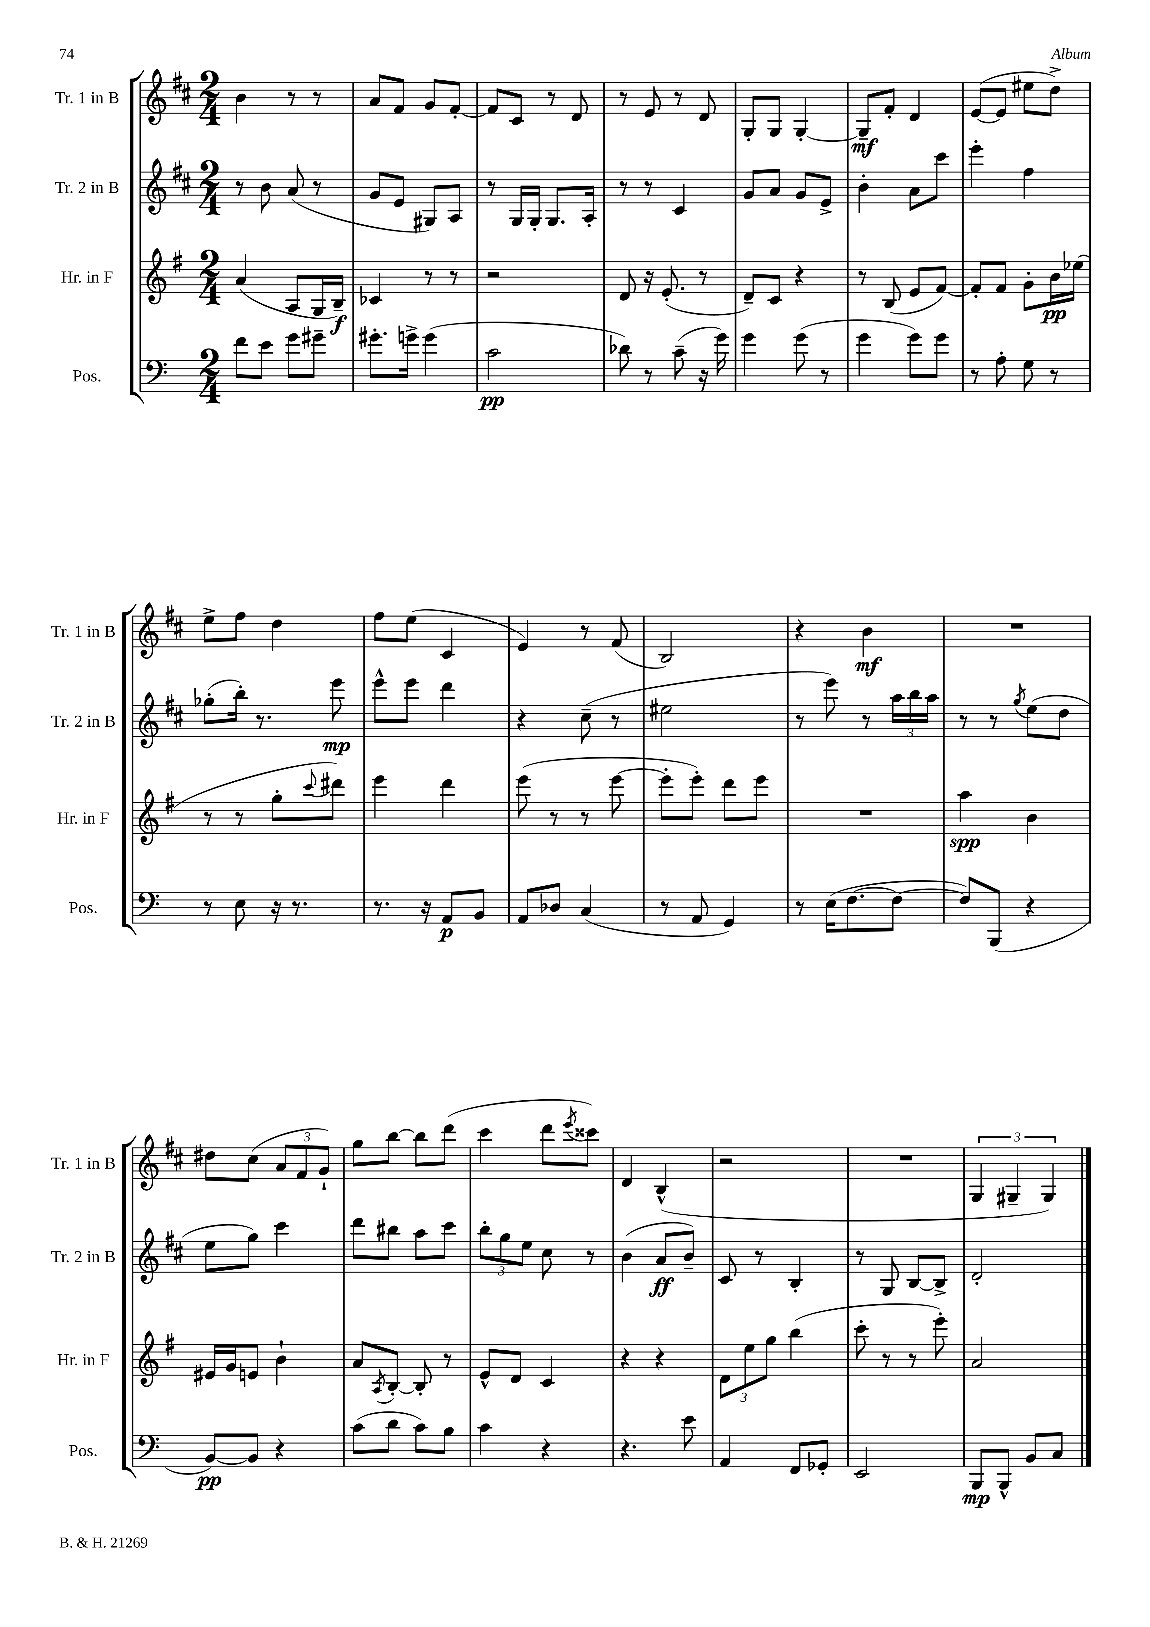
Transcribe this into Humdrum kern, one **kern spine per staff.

**kern	**kern	**kern	**kern
*staff4	*staff3	*staff2	*staff1
*clefF4	*clefG2	*clefG2	*clefG2
*k[]	*k[f#]	*k[f#c#]	*k[f#c#]
*M2/4	*M2/4	*M2/4	*M2/4
8f	(4a	8r	4b
8e	.	8b	.
8g	8A	(8a	8r
8g#~	16G	8r	8r
.	16B~)	.	.
=	=	=	=
8.g#'	4c-	8g	8a
.	.	8e	8f#
16g^	.	.	.
(4g	8r	8G#)	8g
.	8r	8A	[8f#'
=	=	=	=
2c	2r	8r	8f#]
.	.	16G	8c#
.	.	16G'	.
.	.	8.G	8r
.	.	.	8d
.	.	16A'	.
=	=	=	=
8d-)	8d	8r	8r
8r	16r	8r	8e
.	(8.e'	.	.
(8c~	.	4c#	8r
16r	8r	.	8d
16g)	.	.	.
=	=	=	=
4g	8d~)	8g	8G'
.	8c	8a	8G
(8g	4r	8g	[4G'
8r	.	8e^	.
=	=	=	=
4g	8r	4b'	8G~]
.	(8B	.	8f#'
8g)	8e	8a	4d
8g	[8f#)	8ccc#	.
=	=	=	=
8r	8f#']	4eee'	([8e
8A'	8f#	.	8e]
8G	8g'	4ff#	8ee#
8r	16b	.	8dd^)
.	(16ee-	.	.
=	=	=	=
8r	8r	(8gg-'	8ee^
8E	8r	16bb')	8ff#
.	.	8.r	.
16r	8gg'	.	4dd
8.r	.	.	.
.	8qqccc	.	.
.	8ddd#)	8eee	.
=	=	=	=
8.r	4eee	8eee^^	8ff#
.	.	8eee	(8ee
16r	.	.	.
8AA	4ddd	4ddd	4c#
8BB	.	.	.
=	=	=	=
8AA	(8eee	4r	4e)
8D-	8r	.	.
(4C	8r	(8cc#~	8r
.	[8eee	8r	(8f#
=	=	=	=
8r	8eee']	2ee#	2B)
8AA	8eee')	.	.
4GG)	8ddd	.	.
.	8eee	.	.
=	=	=	=
8r	2r	8r	4r
(16E	.	8eee)	.
[8.F	.	.	.
.	.	8r	4b
8F_	.	24aa	.
.	.	24bb	.
.	.	24aa	.
=	=	=	=
8F])	4aa	8r	2r
(8BBB	.	8r	.
.	.	8qgg	.
4r	4b	(8ee	.
.	.	8dd	.
=	=	=	=
[8BB)	16e#	8ee	8dd#
.	16g	.	.
8BB]	8e	8gg)	(8cc#
4r	4b`	4ccc#	12a
.	.	.	12f#
.	.	.	12g`)
=	=	=	=
(8c	8a	8ddd	8gg
.	8qA	.	.
8d	[8B'	8bb#	[8bb
8c)	8B']	8aa	8bb]
8B	8r	8ccc#	(8ddd
=	=	=	=
4c	8e^^	12bb'	4ccc#
.	.	12gg	.
.	8d	.	.
.	.	12ee	.
4r	4c	8cc#	8ddd
.	.	.	8qeee
.	.	8r	8ccc##)
=	=	=	=
4.r	4r	(4b	4d
.	4r	8a	(4B^^
8e	.	8b~)	.
=	=	=	=
4AA	12d	8c#	2r
.	12ee	.	.
.	.	8r	.
.	12gg	.	.
8FF	(4bb	4B'	.
8GG-'	.	.	.
=	=	=	=
2EE	8ccc'	8r	2r
.	8r	8G	.
.	8r	[8B	.
.	8eee')	8B^]	.
=	=	=	=
8BBB	2a	2d'	6G
8BBB^^	.	.	.
.	.	.	6G#~
8BB	.	.	.
.	.	.	6G#)
8C	.	.	.
==	==	==	==
*-	*-	*-	*-
